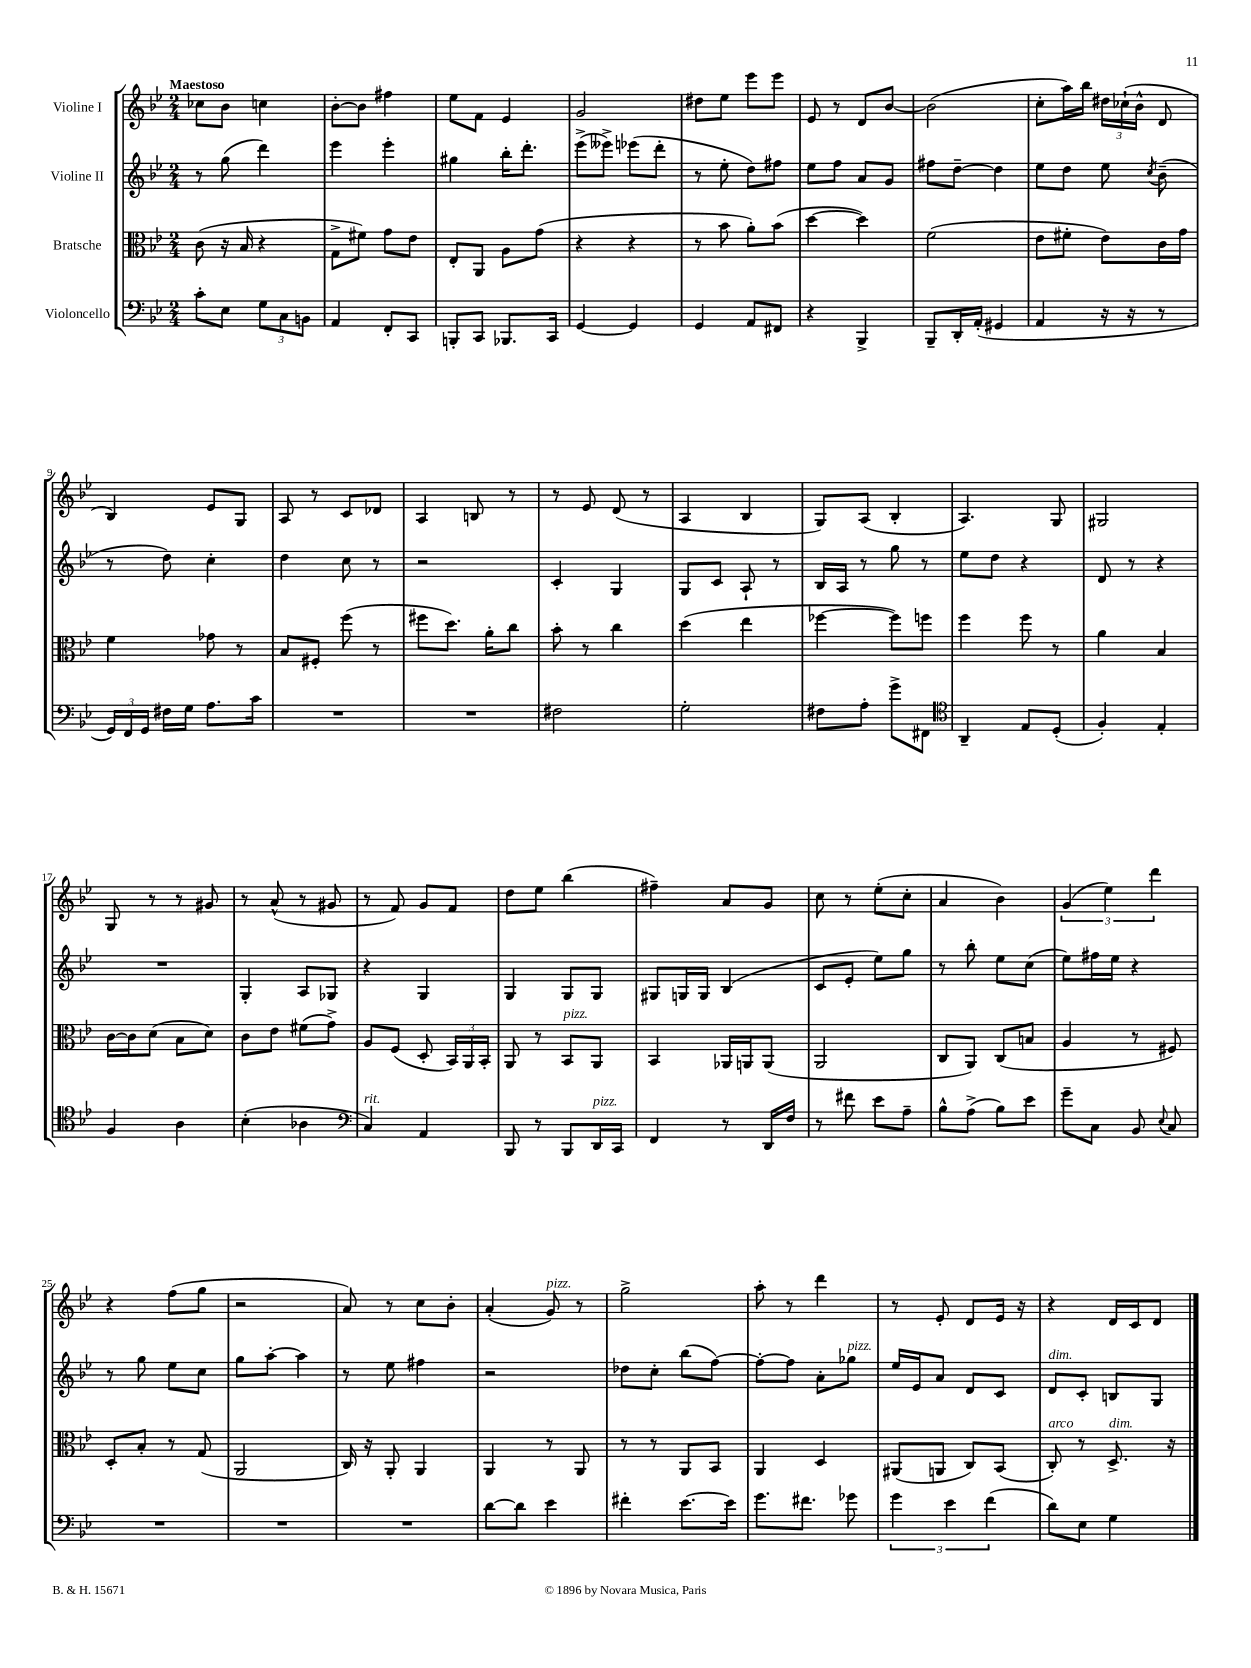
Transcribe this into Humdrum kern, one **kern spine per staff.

**kern	**kern	**kern	**kern
*staff4	*staff3	*staff2	*staff1
*clefF4	*clefC3	*clefG2	*clefG2
*k[b-e-]	*k[b-e-]	*k[b-e-]	*k[b-e-]
*M2/4	*M2/4	*M2/4	*M2/4
8c'\L	(8c\	8r	8cc-\L
8E-\J	16r	(8gg\	8b-\J
.	16B-/	.	.
12G\L	4r	4ddd\)	4cc\
12C\	.	.	.
12BB\J	.	.	.
=	=	=	=
4AA/	8G^\L	4eee-\	[8b-'\L
.	8f#\J)	.	8b-\]J
8FF'/L	8g\L	4eee-'\	4ff#\
8CC/J	8e-\J	.	.
=	=	=	=
8BBB'/L	8E-'/L	4gg#\	8ee-\L
8CC/J	8AA/J	.	8f\J
8.BBB-/L	8A\L	16bb-'\LK	4e-/
.	.	8.ddd'\J	.
.	(8g\J	.	.
16CC/Jk	.	.	.
=	=	=	=
[4GG/	4r	(8eee-^\L	2g/
.	.	8eee--^\J)	.
4GG/]	4r	(8eee-\L	.
.	.	8ddd'\J	.
=	=	=	=
4GG/	8r	8r	8dd#\L
.	8b-\	8ee-'\	8ee-\J
8AA/L	8a'\L)	8dd\L)	8eee-\L
8FF#/J	(8b-\J	8ff#\J	8eee-\J
=	=	=	=
4r	[4dd\	8ee-\L	8e-/
.	.	8ff\J	8r
4BBB-^/	4dd\])	8a/L	8d/L
.	.	8g/J	[8b-/J
=	=	=	=
8BBB-~/L	(2f\	8ff#\L	(2b-\]
16DD'/L	.	[8dd~\J	.
(16AA'/JJ	.	.	.
4GG#/	.	4dd\]	.
=	=	=	=
4AA/	8e-\L	8ee-\L	8cc'\L
.	8f#'\J	8dd\J	16aa\L)
.	.	.	16bb-\JJ
16r	8e-\L)	8ee-\	24dd#\LL
.	.	.	(24cc-`\
16r	.	.	.
.	.	.	24b-^^\JJ
.	.	8qcc/	.
8r	16c\L	(8b-~\	8d/
.	16g\JJ	.	.
=	=	=	=
24GG/LL)	4f\	8r	4B-/)
24FF/	.	.	.
24GG/JJ	.	.	.
16F#\LL	.	8dd\)	.
16G\JJ	.	.	.
8.A\L	8g-\	4cc'\	8e-/L
.	8r	.	8G/J
16c\Jk	.	.	.
=	=	=	=
2r	8B-/L	4dd\	8A/
.	8F#'/J	.	8r
.	(8ff\	8cc\	8c/L
.	8r	8r	8d-/J
=	=	=	=
2r	8ff#\L	2r	4A/
.	8.dd\J)	.	.
.	.	.	8B/
.	16a'\LK	.	.
.	8cc\J	.	8r
=	=	=	=
2F#\	8b-'\	4c'/	8r
.	8r	.	8e-/
.	4cc\	4G/	(8d/
.	.	.	8r
=	=	=	=
2G'\	(4dd\	8G/L	4A/
.	.	8c/J	.
.	4ee-\	8A`/	4B-/
.	.	8r	.
=	=	=	=
8F#\L	[4ff-\	16B-/LL	8G/L)
.	.	16A/JJ	.
8A'\J	.	8r	(8A/J
8g^\L	8ff-\]L)	8gg\	4B-'/
8FF#\J	8ff\J	8r	.
=	=	=	=
*clefC4	*	*	*
4AA~/	4ff\	8ee-\L	4.A/)
.	.	8dd\J	.
8E-/L	8ff\	4r	.
(8D'/J	8r	.	8G/
=	=	=	=
4F'/)	4a\	8d/	2G#/
.	.	8r	.
4E-'/	4B-/	4r	.
=	=	=	=
4F/	[16c\LL	2r	8G/
.	16c\]J	.	.
.	(8d\J	.	8r
4A\	8B-\L	.	8r
.	8d\J)	.	8g#/
=	=	=	=
(4B-'\	8c\L	4G'/	8r
.	8e-\J	.	(8a^^/
4A-\	(8f#\L	8A/L	8r
.	8g^\J)	8G-/J	8g#/
=	=	=	=
*clefF4	*	*	*
4C/)	8A/L	4r	8r
.	(8F/J	.	8f/)
4AA/	8D'/	4G/	8g/L
.	24BB-/LL)	.	8f/J
.	24AA/	.	.
.	24BB-'/JJ	.	.
=	=	=	=
8BBB-/	8AA/	4G/	8dd\L
8r	8r	.	8ee-\J
8BBB-/L	8BB-/L	8G/L	(4bb-\
16DD/L	8AA/J	8G/J	.
16CC/JJ	.	.	.
=	=	=	=
4FF/	4BB-/	8G#/L	4ff#~\)
.	.	16G/L	.
.	.	16G/JJ	.
8r	16AA-/LL	(4B-/	8a/L
.	16AA/J	.	.
16DD/LL	(8AA/J	.	8g/J
16F/JJ	.	.	.
=	=	=	=
8r	2AA/	8c/L	8cc\
8f#\	.	8e-'/J	8r
8e-\L	.	8ee-\L)	(8ee-'\L
8A~\J	.	8gg\J	8cc'\J
=	=	=	=
8B-^^\L	8C/L	8r	4a/
(8A^\J	8AA/J)	8bb-'\	.
8B-\L)	(8C/L	8ee-\L	4b-\)
8e-\J	8B/J	(8cc\J	.
=	=	=	=
8g~\L	4A/	8ee-\L)	(6g/
8C\J	.	16ff#\L	.
.	.	.	6ee-\)
.	.	16ee-\JJ	.
8BB-/	8r	4r	.
.	.	.	6ddd\
8qqE-/	.	.	.
8C/	8F#/)	.	.
=	=	=	=
2r	8D'/L	8r	4r
.	8B-'/J	8gg\	.
.	8r	8ee-\L	(8ff\L
.	(8G/	8cc\J	8gg\J
=	=	=	=
2r	2AA/	8gg\L	2r
.	.	[8aa'\J	.
.	.	4aa\]	.
=	=	=	=
2r	16C/)	8r	8a/)
.	16r	.	.
.	8AA'/	8ee-\	8r
.	4AA/	4ff#\	8cc\L
.	.	.	8b-'\J
=	=	=	=
[8d\L	4AA/	2r	(4a'/
8d\]J	.	.	.
4e-\	8r	.	8g/)
.	8AA/	.	8r
=	=	=	=
4f#'\	8r	8dd-\L	2gg^\
.	8r	8cc'\J	.
[8.e-\L	8AA/L	(8bb-\L	.
.	8BB-/J	[8ff\J)	.
16e-\]Jk	.	.	.
=	=	=	=
8.g\L	4AA/	8ff'\_L	8aa'\
.	.	8ff\]J	8r
8.f#\J	.	.	.
.	4D/	8a'\L	4ddd\
8g-\	.	8gg-\J	.
=	=	=	=
6g\	(8AA#/L	16ee-/LL	8r
.	.	16e-/J	.
.	8AA/J	8a/J	8e-'/
6e-\	.	.	.
.	8C/L)	8d/L	8d/L
(6f\	.	.	.
.	(8BB-/J	8c/J	16e-/Jk
.	.	.	16r
=	=	=	=
8d\L)	8C'/)	8d/L	4r
8E-\J	8r	8c'/J	.
4G\	8.D^/	8B/L	16d/LL
.	.	.	16c/J
.	.	8G/J	8d/J
.	16r	.	.
==	==	==	==
*-	*-	*-	*-
